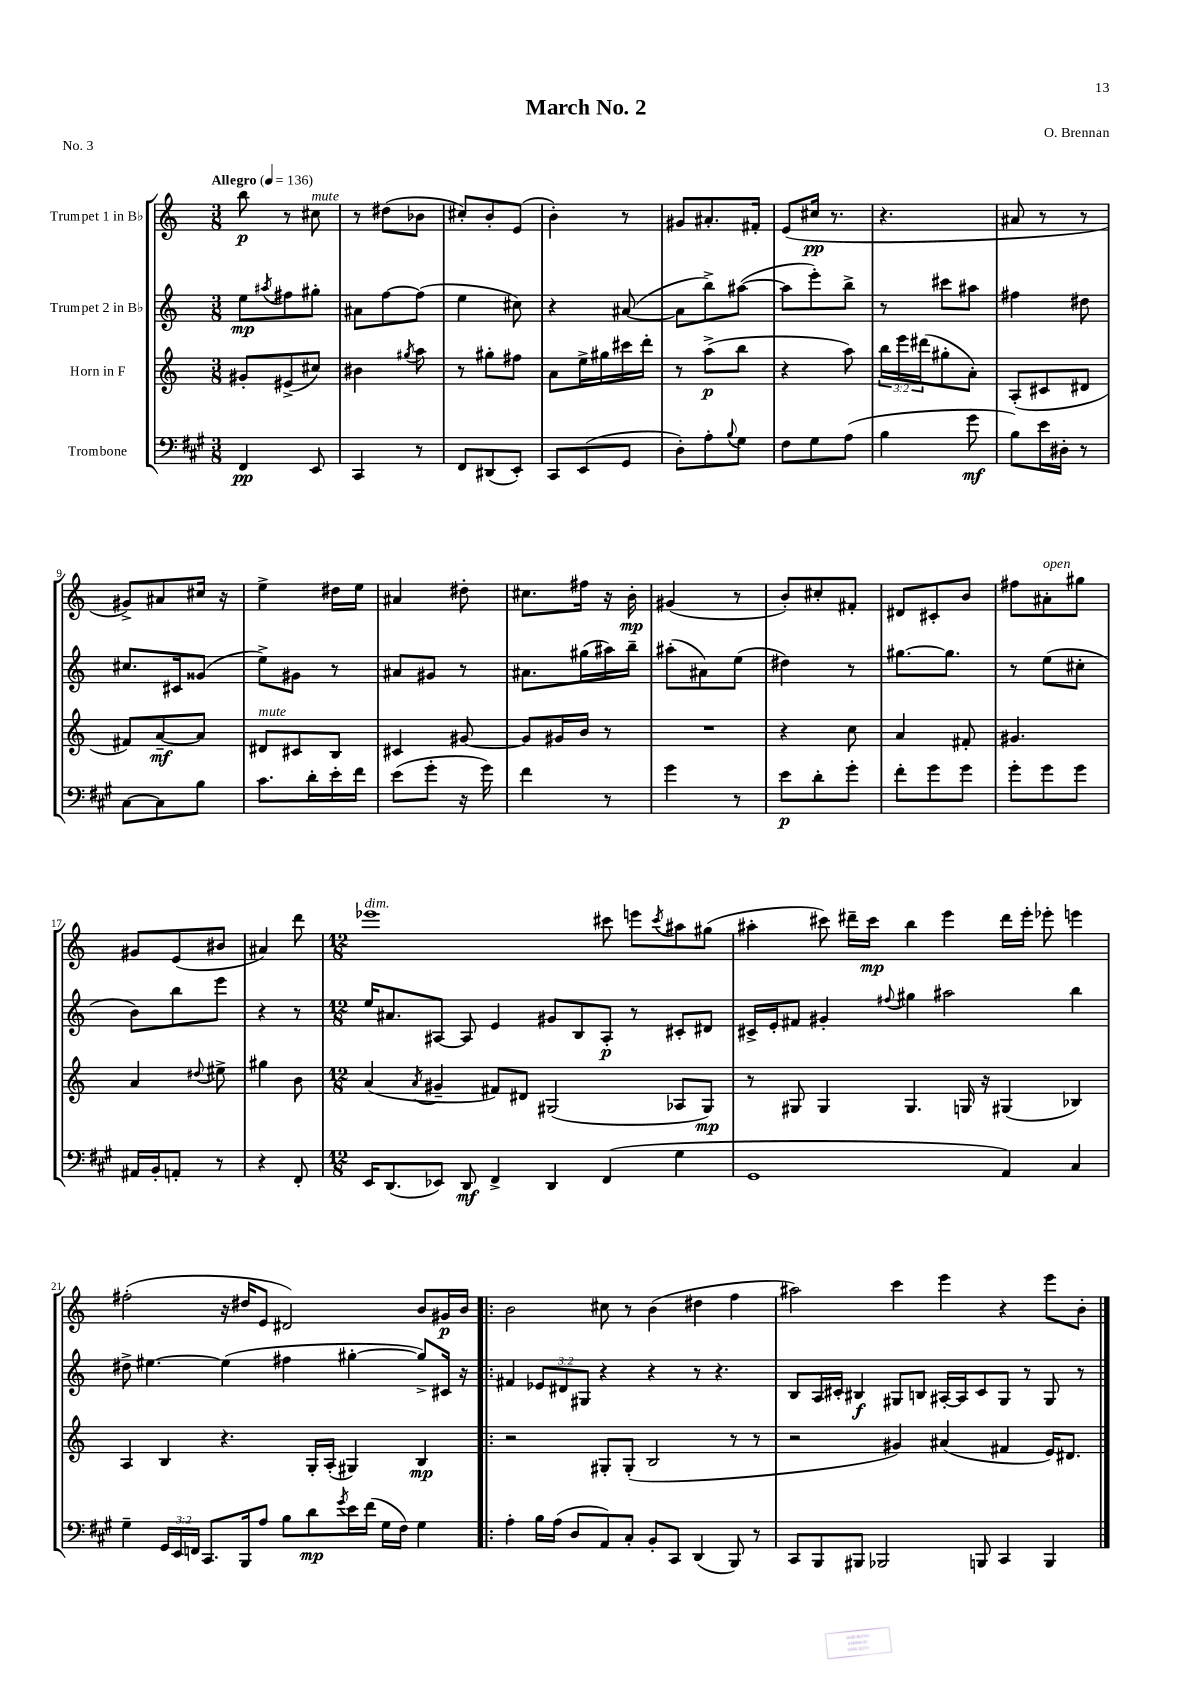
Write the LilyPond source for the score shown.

\header { title = "March No. 2" composer = "O. Brennan" piece = "No. 3" }
<<
\new StaffGroup <<
\new Staff = "s0" \with { instrumentName = "Trumpet 1 in Bb" } {
    \clef treble \key c \major \numericTimeSignature \time 3/8 \tempo "Allegro" 4 = 136
    b''8\p r8 cis''8^\markup { \italic "mute" } |
    r8 dis''8( bes'8 |
    cis''8-.) b'8-. e'8( |
    b'4-.) r8 |
    gis'8 ais'8.-. fis'16-. |
    e'8( cis''16\pp r8. |
    r4. |
    ais'8 r8 r8 |
    gis'8->) ais'8 cis''16 r16 |
    e''4-> dis''16 e''16 |
    ais'4 dis''8-. |
    cis''8. fis''16 r16 b'16-.\mp |
    gis'4( r8 |
    b'8-.) cis''8-. fis'8-. |
    dis'8 cis'8-. b'8 |
    fis''8 ais'8-.^\markup { \italic "open" } gis''8 |
    gis'8 e'8( bis'8 |
    ais'4) d'''8 |
    \numericTimeSignature \time 12/8 ees'''1^\markup { \italic "dim." } cis'''8 e'''8 \acciaccatura { cis'''8 } ais''8 gis''8( |
    ais''4-. cis'''8) dis'''16-- cis'''16\mp b''4 e'''4 dis'''16 e'''16-. ees'''8-. e'''4 |
    fis''2-.( r16 dis''16 e'8 dis'2) b'8 gis'16\p b'16 |
    \bar ".|:" b'2 cis''8 r8 b'4( dis''4 f''4 |
    ais''2) c'''4 e'''4 r4 e'''8 b'8-. \bar "|." |
}
\new Staff = "s1" \with { instrumentName = "Trumpet 2 in Bb" } {
    \clef treble \key c \major \numericTimeSignature \time 3/8 \override Staff.TupletNumber.text = #tuplet-number::calc-fraction-text
    e''8\mp \acciaccatura { ais''8 } fis''8 gis''8-. |
    ais'8 f''8~ f''8( |
    e''4 cis''8) |
    r4 ais'8~( |
    ais'8 b''8->) ais''8~( |
    ais''8 e'''8-.) b''8-> |
    r8 cis'''8 ais''8 |
    fis''4 dis''8 |
    cis''8. cis'16 gisis'8( |
    e''8->) gis'8 r8 |
    ais'8 gis'8 r8 |
    ais'8. gis''16( ais''16) b''16-- |
    ais''8-.( ais'8) e''8( |
    dis''4) r8 |
    gis''8.~ gis''8. |
    r8 e''8( cis''8-. |
    b'8) b''8 e'''8 |
    r4 r8 |
    \numericTimeSignature \time 12/8 e''16 ais'8. ais8~ ais8 e'4 gis'8 b8 ais8-.\p r8 cis'8-. dis'8 |
    cis'16-> e'16-. fis'8 gis'4-. \appoggiatura { fis''8 } gis''4 ais''2 b''4 |
    dis''8-> eis''4.~ eis''4( fis''4 gis''4~-. gis''8->) cis'16 r16 |
    \bar ".|:" fis'4 \tuplet 3/2 { ees'8 dis'8 gis8 } r4 r4 r8 r4. |
    b8 a16 cis'16-. bis4\f gis8 b8 ais16~-. ais16 cis'8 gis8 r8 gis8 r8 \bar "|." |
}
\new Staff = "s2" \with { instrumentName = "Horn in F" } {
    \clef treble \key c \major \numericTimeSignature \time 3/8 \override Staff.TupletNumber.text = #tuplet-number::calc-fraction-text
    gis'8-. eis'8->( cis''8) |
    bis'4 \acciaccatura { gis''8 } a''8 |
    r8 gis''8-. fis''8 |
    a'8 e''16-> gis''16 cis'''16 d'''16-. |
    r8 a''8->\p( b''8 |
    r4 a''8) |
    \tuplet 3/2 { b''16 e'''16 dis'''16( } gis''8-. a'8-.) |
    a8-.( cis'8 dis'8 |
    fis'8) a'8~--\mf a'8 |
    dis'8^\markup { \italic "mute" } cis'8 b8 |
    cis'4 gis'8~ |
    gis'8 gis'16 b'16 r8 |
    R4. |
    r4 c''8 |
    a'4 fis'8-. |
    gis'4. |
    a'4 \appoggiatura { dis''8 } eis''8-> |
    gis''4 b'8 |
    \numericTimeSignature \time 12/8 a'4( \acciaccatura { a'8 } gis'4-- fis'8) dis'8 gis2( aes8 gis8\mp) |
    r8 gis8 gis4 gis4. g16 r16 gis4( bes4) |
    a4 b4 r4. g16-. a16-.( gis4) b4\mp |
    \bar ".|:" r2 gis8-. gis8-.( b2 r8 r8 |
    r2 gis'4) ais'4( fis'4 e'16) dis'8. \bar "|." |
}
\new Staff = "s3" \with { instrumentName = "Trombone" } {
    \clef bass \key a \major \numericTimeSignature \time 3/8 \override Staff.TupletNumber.text = #tuplet-number::calc-fraction-text
    fis,4\pp e,8 |
    cis,4 r8 |
    fis,8 dis,8( e,8-.) |
    cis,8 e,8( gis,8 |
    d8-.) a8-. \appoggiatura { b8 } gis8 |
    fis8 gis8 a8( |
    b4 gis'8\mf |
    b8) e'16 dis16-. r8 |
    cis8~ cis8 b8 |
    cis'8. d'16-. e'16-. fis'16 |
    e'8( gis'8-. r16 gis'16) |
    fis'4 r8 |
    gis'4 r8 |
    e'8\p d'8-. gis'8-. |
    fis'8-. gis'8 gis'8 |
    gis'8-. gis'8 gis'8 |
    ais,16 b,16-. a,8-. r8 |
    r4 fis,8-. |
    \numericTimeSignature \time 12/8 e,16 d,8.( ees,8) d,8\mf fis,4-> d,4 fis,4( gis4 |
    gis,1 a,4) cis4 |
    gis4-- \tuplet 3/2 { gis,16 e,16 f,16 } cis,8. b,,16 a8 b8 d'8\mp \acciaccatura { gis'8 } e'16 fis'16( gis16 fis16) gis4 |
    \bar ".|:" a4-. b16 a16( d8 a,8) cis8-. b,8-. cis,8 d,4( b,,8) r8 |
    cis,8 b,,8 bis,,8 bes,,2 b,,8 cis,4 b,,4 \bar "|." |
}
>>
>>
